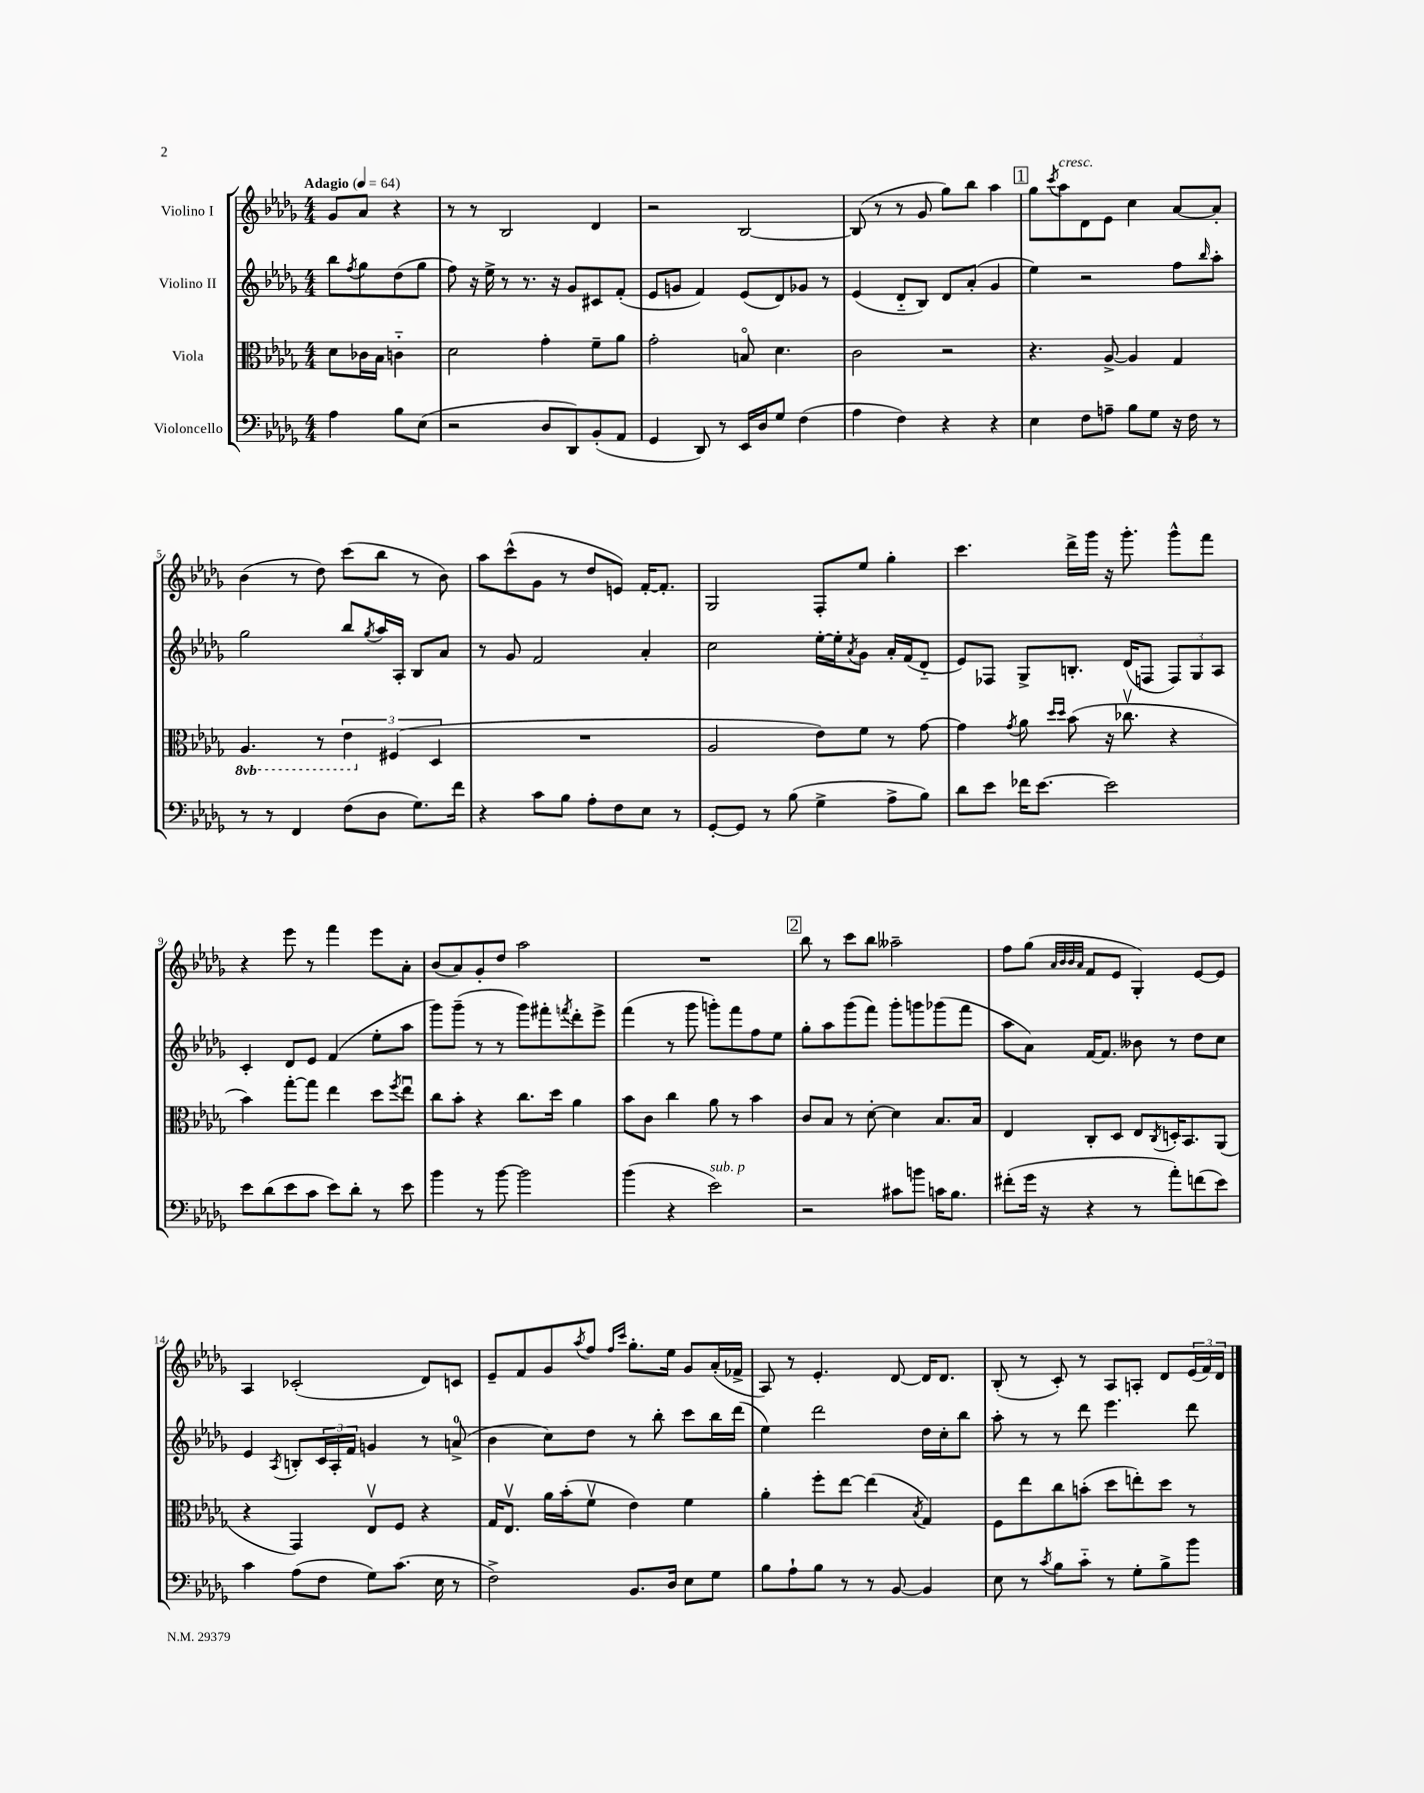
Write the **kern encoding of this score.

**kern	**kern	**kern	**kern
*part4	*part3	*part2	*part1
*staff4	*staff3	*staff2	*staff1
*I"Violoncello	*I"Viola	*I"Violino II	*I"Violino I
*clefF4	*clefC3	*clefG2	*clefG2
*k[b-e-a-d-g-]	*k[b-e-a-d-g-]	*k[b-e-a-d-g-]	*k[b-e-a-d-g-]
*M4/4	*M4/4	*M4/4	*M4/4
*MM64	*MM64	*MM64	*MM64
=	=	=	=
!	!	!	!LO:TX:a:B:t=Adagio
4A-\	8d-\L	8bb-\L	8g-/L
.	.	8qff/	.
.	16c-X\L	8gg-\	8a-/J
.	16B-\JJ	.	.
8B-\L	4cn\	(8dd-\	4r
(8E-\J	.	8gg-\J	.
=1	=1	=1	=1
2r	2d-\	8ff\)	8r
.	.	16r	8r
.	.	16ee-^\	.
.	.	8r	2B-/
.	.	8.r	.
8D-/L	4g-'\	.	.
.	.	16r	.
8DD-/)	.	8g-/L	.
(8BB-'/	8f~\L	8c#X/	4d-/
8AA-/J	8a-\J	(8f'/J	.
=2	=2	=2	=2
4GG-/	2g-'\	8e-/L	2r
.	.	8gn/J	.
8DD-/)	.	4f/)	.
8r	.	.	.
16EE-/LL	8Bn/	(8e-/L	[2B-/
16D-/J	.	.	.
8G-/J	4.d-\	8d-/)	.
(4F\	.	8g-X/J	.
.	.	8r	.
=3	=3	=3	=3
4A-\	2c\	(4e-/	(8B-/]
.	.	.	8r
4F\)	.	8d-/L	8r
.	.	8B-/J)	8g-/
4r	2r	8d-/L	8gg-\L)
.	.	(8a-'/J	8bb-\J
4r	.	4g-/	4aa-\
!!LO:REH:place=s1:t=1
=4	=4	=4	=4
4E-\	4.r	4ee-\)	8gg-\L
.	.	.	8qccc/
!	!	!	!LO:TX:a:i:t=cresc.
.	.	.	8aa-\
8F\L	.	2r	8d-\
8An~\J	[8A-^/	.	8e-\J
8B-\L	4A-/]	.	4cc\
8G-\J	.	.	.
16r	4G-/	8ff\L	[8a-/L
16F\	.	.	.
.	.	16qqbb-/	.
8r	.	8aa-'\J	8a-'/J]
!!LO:LB:g=z
=5	=5	=5	=5
*	*8ba	*	*
8r	4.AA-/	2gg-\	(4b-\
8r	.	.	.
4FF/	.	.	8r
.	8r	.	8dd-\)
(8F\L	6E-\	8bb-/L	(8ccc\L
.	.	8qgg-/	.
8D-\J	.	16aa-/L	8bb-\J
*	*X8ba	*	*
.	(6F#X/	.	.
.	.	16A-'/JJ	.
8.G-\L)	.	8B-/L	8r
.	6D-/	.	.
.	.	8a-/J	8b-\)
16f\Jk	.	.	.
=6	=6	=6	=6
4r	1r	8r	8aa-\L
.	.	8g-/	(8ccc^^\
8c\L	.	2f/	8g-\J
8B-\J	.	.	8r
8A-'\L	.	.	8dd-/L
8F\	.	.	8en/J)
8E-\J	.	4a-'/	[16f'/KL
.	.	.	8.f'/J]
8r	.	.	.
=7	=7	=7	=7
[8GG-'/L	2A-/	2cc\	2G-/
8GG-/J]	.	.	.
8r	.	.	.
(8B-\	.	.	.
4G-^\	8e-\L)	[16ee-'\LL	8F'/L
.	.	16ee-'\J]	.
.	.	8qa-/	.
.	8f\J	8g-\J	8ee-/J
8A-^\L	8r	16a-'/LL	4gg-'\
.	.	(16f/J	.
8B-\J)	[8g-\	8d-/J	.
=8	=8	=8	=8
8d-\L	4g-\]	8e-/L)	4.ccc\
8e-\J	.	8F-X/J	.
.	8qg-/	.	.
16f-X\KL	8a-\	8G-^/L	.
[8.e-\J	.	.	.
.	16qqdd-/LL	.	.
.	16qqdd-/JJ	.	.
.	(8b-\	8.Bn'/J	16ddd-^\LL
.	.	.	16ggg-\JJ
2e-\]	16r	.	16r
.	8.cc-Xv\	(16d-/KL	8.ggg-'\
.	.	8Fn/J	.
.	4r	12F/L)	8ggg-^^\L
.	.	12G-/	.
.	.	.	8fff\J
.	.	12A-/J	.
!!LO:LB:g=z
=9	=9	=9	=9
8e-\L	4b-\)	4c'/	4r
(8d-\	.	.	.
8e-\	[8gg-'\L	8d-/L	8eee-\
8c\J	8gg-\J]	8e-/J	8r
8e-\L)	4ee-\	(4f/	4fff\
8d-'\J	.	.	.
8r	8dd-\L	8ee-'\L	8eee-\L
.	8qff/	.	.
8e-\	8ee-u\J	8aa-\J	8a-'\J
=10	=10	=10	=10
4b-\	8cc\L	8ggg-\L)	(8b-/L
.	8b-'\J	(8ggg-~\J	8a-/)
8r	4r	8r	8g-'/
[8b-\	.	8r	8dd-/J
2b-\]	8.cc\L	8ggg-\L)	2aa-\
.	.	8fff#X'\	.
.	16dd-\Jk	.	.
.	.	8qfffn/	.
.	4a-\	8ddd-'\	.
.	.	8eee-^\J	.
=11	=11	=11	=11
(4b-\	8b-\L	(4fff\	1r
.	8c\J	.	.
4r	4cc\	8r	.
.	.	8ggg-\	.
!LO:TX:a:i:t=sub. p	!	!	!
2e-\)	8a-\	8gggn'\L)	.
.	8r	8fff\	.
.	4b-\	8ff\	.
.	.	8ee-\J	.
!!LO:REH:place=s1:t=2
=12	=12	=12	=12
2r	8c/L	8gg-'\L	8bb-\
.	8B-/J	8aa-\	8r
.	8r	(8ggg-\	8ccc\L
.	[8d-'\	8fff\J)	8bb-\J
8c#X\L	4d-\]	8ggg-'\L	2aa--X~\
8bn\J	.	8gggn\	.
16cn\KL	8.B-/L	(8ggg-X\	.
8.B-\J	.	.	.
.	.	8fff\J	.
.	16B-/Jk	.	.
=13	=13	=13	=13
(8f#X'\L	4E-/	8aa-\L	8ff\L
16g-\Jk	.	8a-\J)	(8gg-\J
16r	.	.	.
.	.	.	32qqa-/LLL
.	.	.	32qqb-/
.	.	.	32qqb-/
.	.	.	32qqa-/JJJ
4r	8C'/L	[16f/KL	8f/L
.	.	8.f/J]	.
.	8D-/J	.	8e-/J
8r	8E-/L	8b--X\	4G-'/)
.	8qC/	.	.
8a-'\L)	16Dn'/K	8r	.
.	8.BB-/	.	.
(8fn\	.	8dd-\L	[8e-/L
8e-\J)	(8AA-/J	8cc\J	8e-/J]
!!LO:LB:g=z
=14	=14	=14	=14
4c\	4r	4e-/	4A-/
.	.	8qA-/	.
(8A-\L	4GG-/)	8Bn'/L	(2c-X'/
8F\J	.	24c/L	.
.	.	24A-'/	.
.	.	24f/JJ	.
8G-\L)	8E-v/L	4gn/	.
(8.c\J	8F/J	.	.
.	4r	8r	8d-/L)
16E-\	.	.	.
8r	.	(8an^/	8cn/J
=15	=15	=15	=15
2F^\)	16G-/KL	4b-\	8e-~/L
.	8.E-v/J	.	.
.	.	.	8f/
.	16a-\LL	8cc\L)	8g-/
.	(16b-'\J	.	.
.	.	.	8qaa-/
.	8fv\J	8dd-\J	8ff/J
.	.	.	16qqff/LL
.	.	.	16qqccc/JJ
8.BB-/L	4e-\)	8r	8.gg-'\L
.	.	8bb-'\	.
16D-/Jk	.	.	16ee-\Jk
8E-\L	4f\	8ccc\L	8g-/L
8G-\J	.	16bb-\L	(16a-'/L
.	.	(16ddd-\JJ	16f-X^/JJ
=16	=16	=16	=16
8B-\L	4a-'\	4ee-\)	8A-/)
8A-`\	.	.	8r
8B-\J	8ff'\L	2ddd-\	4.e-'/
8r	[8ee-\J	.	.
8r	(4ee-\]	.	.
[8BB-/	.	.	[8d-/
.	8qB-/	.	.
4BB-/]	4G-/)	16dd-\LL	16d-/KL]
.	.	16cc'\J	8.d-/J
.	.	8bb-\J	.
=17	=17	=17	=17
8E-\	8F\L	8aa-'\	(8B-'/
8r	8ee-\	8r	8r
8qc/	.	.	.
8B-\L	8cc\	8r	8c'/)
8c\J	(8bn'\J	8ddd-\	8r
8r	8dd-\L	4.eee-\	8A-/L
8G-'\L	8een'\)	.	8An'/J
8B-^\	8dd-\J	.	8d-/L
8b-\J	8r	8ddd-\	(24e-/L
.	.	.	24f/)
.	.	.	24d-/JJ
==	==	==	==
*-	*-	*-	*-
